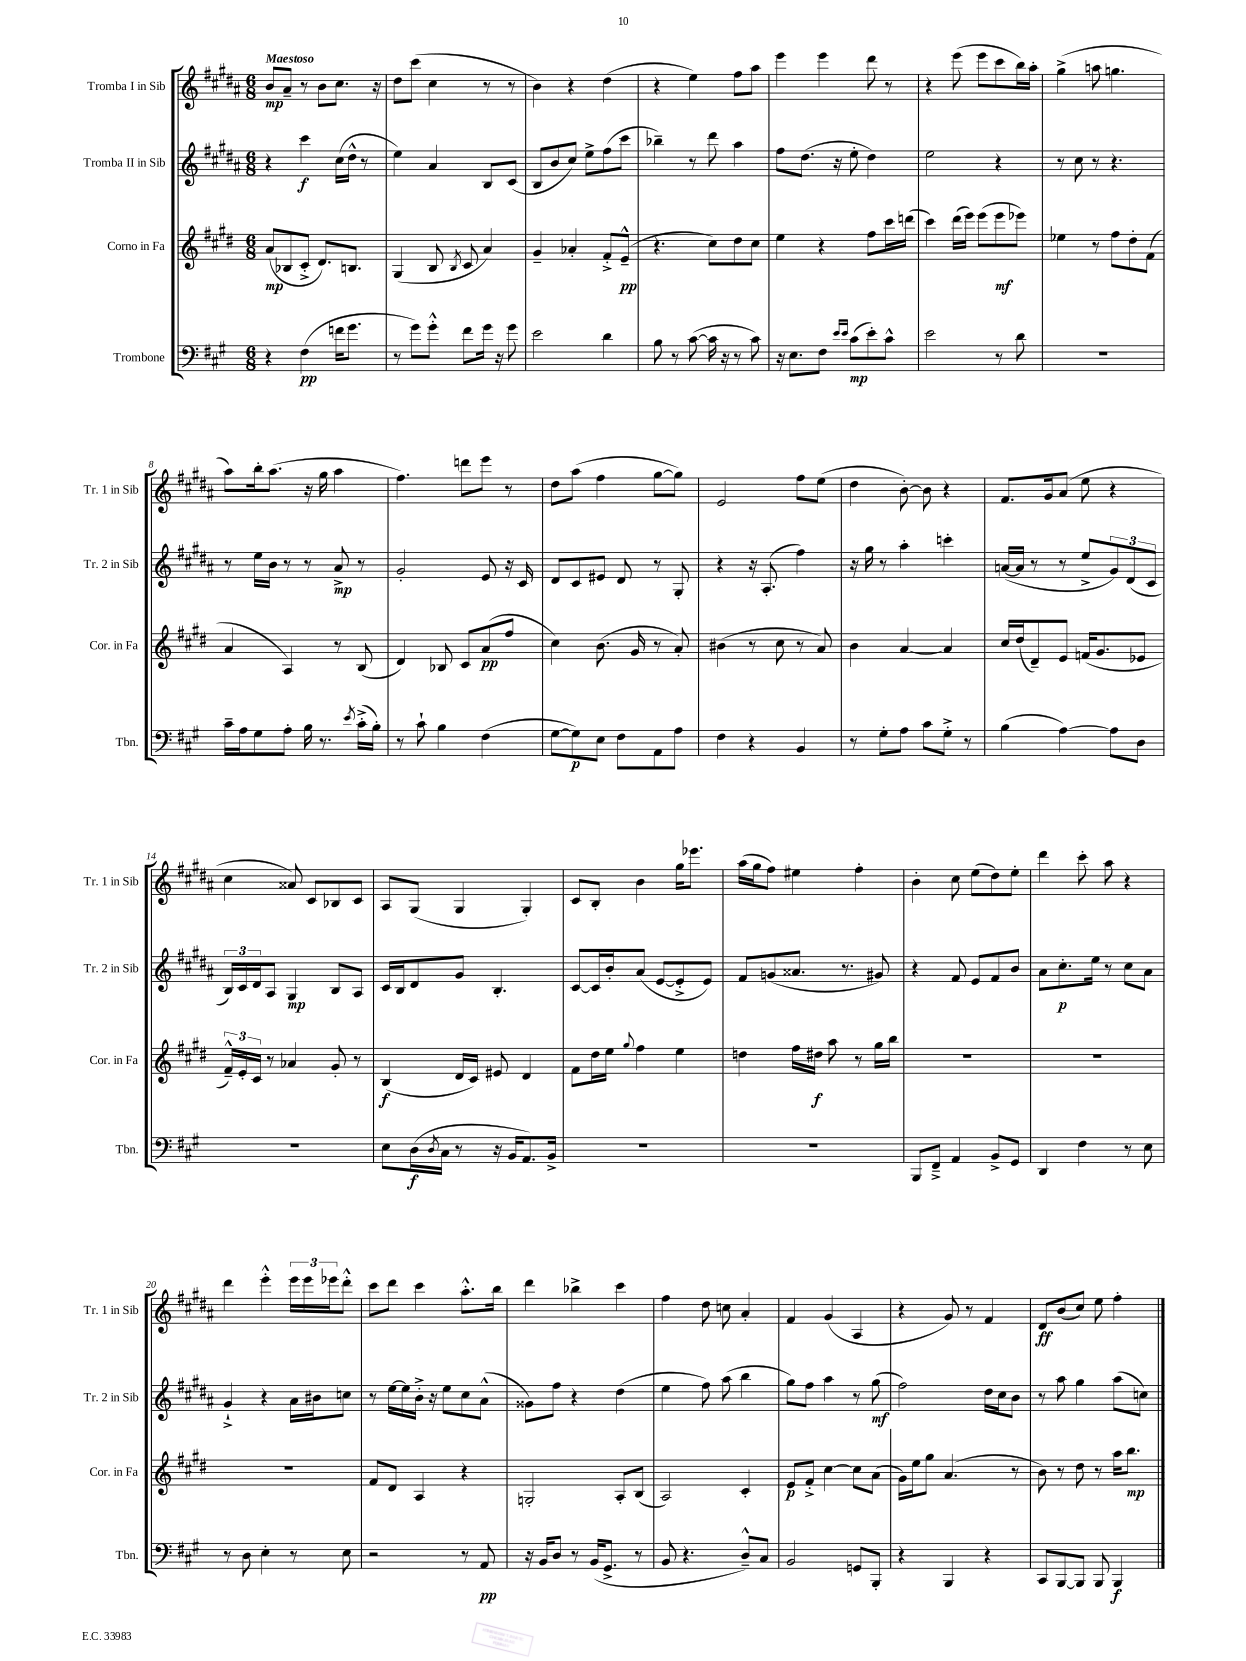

**kern	**dynam	**kern	**dynam	**kern	**dynam	**kern	**dynam
*part4	*part4	*part3	*part3	*part2	*part2	*part1	*part1
*staff4	*staff4	*staff3	*staff3	*staff2	*staff2	*staff1	*staff1
*I"Trombone	*	*I"Corno in Fa	*	*I"Tromba II in Sib	*	*I"Tromba I in Sib	*
*I'Tbn.	*	*I'Cor. in Fa	*	*I'Tr. 2 in Sib	*	*I'Tr. 1 in Sib	*
*clefF4	*	*clefG2	*	*clefG2	*	*clefG2	*
*k[f#c#g#]	*	*k[f#c#g#d#]	*	*k[f#c#g#d#a#]	*	*k[f#c#g#d#a#]	*
*M6/8	*	*M6/8	*	*M6/8	*	*M6/8	*
=1	=1	=1	=1	=1	=1	=1	=1
!	!	!	!	!	!	!LO:TX:a:B:t=Maestoso	!
4r	.	(8a/L	mp	4r	.	8b/L	mp
.	.	8B-X/	.	.	.	8a#~/J	.
(4F#\	pp	8c#'^/J	.	4ccc#\	f	8r	.
.	.	8.d#/L)	.	.	.	8b\L	.
16fn\KL	.	.	.	(16cc#\LL	.	8.cc#\J	.
8.g#\J	.	8.Bn/J	.	16dd#^^\JJ	.	.	.
.	.	.	.	8r	.	.	.
.	.	.	.	.	.	16r	.
=2	=2	=2	=2	=2	=2	=2	=2
8r	.	(4G#/	.	4ee\)	.	8dd#\L	.
8g#\L)	.	.	.	.	.	(8ccc#\J	.
8g#'^^\J	.	8B/	.	4a#/	.	4cc#\	.
.	.	8qB/	.	.	.	.	.
8f#\L	.	8c#/	.	.	.	.	.
16g#\Jk	.	4a/)	.	8B/L	.	8r	.
16r	.	.	.	.	.	.	.
8g#\	.	.	.	(8c#/J	.	8r	.
=3	=3	=3	=3	=3	=3	=3	=3
2e\	.	4g#~/	.	8B/L	.	4b\)	.
.	.	.	.	8b/	.	.	.
.	.	4a-X'/	.	8cc#/J)	.	4r	.
.	.	.	.	8ee^\L	.	.	.
4d\	.	8f#'^/L	.	(8ff#\	.	(4dd#\	.
.	.	(8e~^^/J	pp	8ccc#\J	.	.	.
=4	=4	=4	=4	=4	=4	=4	=4
8B\	.	4.r	.	4bb-X~\)	.	4r	.
8r	.	.	.	.	.	.	.
([8c#\	.	.	.	8r	.	4ee\)	.
16c#\]	.	8cc#\L)	.	8ddd#\	.	.	.
16r	.	.	.	.	.	.	.
8r	.	8dd#\	.	4aa#\	.	8ff#\L	.
8c#\)	.	8cc#\J	.	.	.	8aa#\J	.
=5	=5	=5	=5	=5	=5	=5	=5
16r	.	4ee\	.	8ff#\L	.	4eee\	.
8.E\L	.	.	.	.	.	.	.
.	.	.	.	(8.dd#\J	.	.	.
8F#\J	.	4r	.	.	.	4eee\	.
.	.	.	.	16r	.	.	.
16qqe/LL	.	.	.	.	.	.	.
16qqe/JJ	.	.	.	.	.	.	.
(8c#\L	mp	.	.	8ee'\	.	.	.
8e'\)	.	8ff#\L	.	4dd#\)	.	8ddd#\	.
8c#^^\J	.	16ccc#\L	.	.	.	8r	.
.	.	(16dddn\JJ	.	.	.	.	.
=6	=6	=6	=6	=6	=6	=6	=6
2e\	.	4ccc#\)	.	2ee\	.	4r	.
.	.	(16ddd#\LL	.	.	.	(8eee\	.
.	.	16eee\JJ)	.	.	.	.	.
.	.	(8eee\L	.	.	.	8eee\L	.
8r	.	8eee\	mf	4r	.	8ccc#\	.
8d\	.	8eee-X\J)	.	.	.	16bb\L)	.
.	.	.	.	.	.	16aa#'\JJ	.
=7	=7	=7	=7	=7	=7	=7	=7
2.r	.	4ee-X\	.	8r	.	(4gg#^\	.
.	.	.	.	8cc#\	.	.	.
.	.	8r	.	8r	.	8aan\	.
.	.	8ff#\L	.	4.r	.	4.ggn\	.
.	.	8dd#'\	.	.	.	.	.
.	.	(8f#\J	.	.	.	.	.
!!LO:LB:g=z
=8	=8	=8	=8	=8	=8	=8	=8
16c#~\LL	.	4a/	.	8r	.	8aa#\L)	.
16A\J	.	.	.	.	.	.	.
8G#\	.	.	.	16ee\LL	.	16bb'\k	.
.	.	.	.	16b\JJ	.	(8.aa#\J	.
8A'\J	.	4A/)	.	8r	.	.	.
16B\	.	.	.	8r	.	16r	.
8.r	.	.	.	.	.	16gg#\	.
.	.	8r	.	8a#^/	mp	4aa#\	.
8qe/	.	.	.	.	.	.	.
(16c#'^\LL	.	(8B/	.	8r	.	.	.
16B'\JJ)	.	.	.	.	.	.	.
=9	=9	=9	=9	=9	=9	=9	=9
8r	.	4d#/)	.	2g#'/	.	4.ff#\)	.
8c#`\	.	.	.	.	.	.	.
4B\	.	8B-X/	.	.	.	.	.
.	.	8c#/L	.	.	.	8dddn\L	.
(4F#\	.	(8a/	pp	8e/	.	8eee\J	.
.	.	8ff#/J	.	16r	.	8r	.
.	.	.	.	16c#/	.	.	.
=10	=10	=10	=10	=10	=10	=10	=10
[8G#\L	.	4cc#\)	.	8d#/L	.	8dd#\L	.
8G#\])	p	.	.	8c#/	.	(8aa#\J	.
8E\J	.	(8.b\	.	8e#X/J	.	4ff#\	.
8F#\L	.	.	.	8d#/	.	.	.
.	.	16g#/	.	.	.	.	.
8AA\	.	8r	.	8r	.	[8gg#\L	.
8A\J	.	8a'/)	.	8G#'/	.	8gg#\J])	.
=11	=11	=11	=11	=11	=11	=11	=11
4F#\	.	(4b#X\	.	4r	.	2e/	.
4r	.	8r	.	16r	.	.	.
.	.	.	.	(8.A#'/	.	.	.
.	.	8cc#\	.	.	.	.	.
4BB/	.	8r	.	4ff#\)	.	8ff#\L	.
.	.	8a/)	.	.	.	(8ee\J	.
=12	=12	=12	=12	=12	=12	=12	=12
8r	.	4b\	.	16r	.	4dd#\	.
.	.	.	.	16gg#\	.	.	.
8G#'\L	.	.	.	8r	.	.	.
8A\J	.	[4a/	.	4aa#'\	.	[8b'\)	.
8c#\L	.	.	.	.	.	8b\]	.
8G#'^\J	.	4a/]	.	4cccn'\	.	4r	.
8r	.	.	.	.	.	.	.
=13	=13	=13	=13	=13	=13	=13	=13
(4B\	.	16cc#/LL	.	([16an/LL	.	8.f#/L	.
.	.	(16dd#/J	.	16a/JJ]	.	.	.
.	.	8d#~/)	.	8r	.	.	.
.	.	.	.	.	.	16g#/k	.
[4A\)	.	8e/J	.	8r	.	(8a#/J	.
.	.	(16fn/KL	.	8ee^/L	.	8ee\	.
.	.	8.g#/	.	.	.	.	.
8A\L]	.	.	.	12g#/)	.	4r	.
.	.	.	.	(12d#/	.	.	.
8D\J	.	8e-X/J	.	.	.	.	.
.	.	.	.	12c#/J	.	.	.
!!LO:LB:g=z
=14	=14	=14	=14	=14	=14	=14	=14
2.r	.	24f#~^^/LL)	.	24B/LL)	.	4cc#\	.
.	.	24e'/	.	24c#/	.	.	.
.	.	24c#/JJ	.	24d#/J	.	.	.
.	.	8r	.	8A#/J	.	.	.
.	.	4a-X/	.	4G#/	mp	8a##X/)	.
.	.	.	.	.	.	8c#/L	.
.	.	8g#'/	.	8B/L	.	8B-X/	.
.	.	8r	.	8A#/J	.	8c#/J	.
=15	=15	=15	=15	=15	=15	=15	=15
8E\L	.	(4B/	f	16c#/LL	.	8A#/L	.
.	.	.	.	16B/J	.	.	.
(16D\L	f	.	.	8d#/	.	(8G#/J	.
8qD/	.	.	.	.	.	.	.
16C#\JJ	.	.	.	.	.	.	.
8r	.	16d#/LL	.	8g#/J	.	4G#/	.
.	.	16c#/JJ)	.	.	.	.	.
16r	.	8e#X/	.	4.B'/	.	.	.
16BB/KL	.	.	.	.	.	.	.
8.AA/)	.	4d#/	.	.	.	4G#'/)	.
16BB^/Jk	.	.	.	.	.	.	.
=16	=16	=16	=16	=16	=16	=16	=16
2.r	.	8f#\L	.	[8c#/L	.	8c#/L	.
.	.	16dd#\L	.	16c#/L]	.	8B'/J	.
.	.	16ee\JJ	.	16b'/J	.	.	.
.	.	8qqgg#/	.	.	.	.	.
.	.	4ff#\	.	(8a#/J	.	4b\	.
.	.	.	.	[8e/L	.	.	.
.	.	4ee\	.	8e'^/]	.	16gg#\KL	.
.	.	.	.	.	.	8.eee-X\J	.
.	.	.	.	8e/J)	.	.	.
=17	=17	=17	=17	=17	=17	=17	=17
2.r	.	4ddn\	.	8f#/L	.	(16aa#\LL	.
.	.	.	.	.	.	16gg#\J	.
.	.	.	.	(8gn/	.	8ff#\J)	.
.	.	16ff#\LL	.	8.a##X/J	.	4ee#X\	.
.	.	16dd#X\JJ	f	.	.	.	.
.	.	8aa\	.	.	.	.	.
.	.	.	.	8.r	.	.	.
.	.	8r	.	.	.	4ff#'\	.
.	.	16gg#\LL	.	8g#X/)	.	.	.
.	.	16bb\JJ	.	.	.	.	.
=18	=18	=18	=18	=18	=18	=18	=18
8BBB/L	.	2.r	.	4r	.	4b'\	.
8FF#~^/J	.	.	.	.	.	.	.
4AA/	.	.	.	8f#/	.	8cc#\	.
.	.	.	.	8e/L	.	(8ee\L	.
8BB^/L	.	.	.	8f#/	.	8dd#\)	.
8GG#/J	.	.	.	8b/J	.	8ee'\J	.
=19	=19	=19	=19	=19	=19	=19	=19
4DD/	.	2.r	.	8a#\L	.	4ddd#\	.
.	.	.	.	8.cc#'\	p	.	.
4F#\	.	.	.	.	.	8ccc#'\	.
.	.	.	.	16ee\Jk	.	.	.
.	.	.	.	8r	.	8aa#\	.
8r	.	.	.	8cc#\L	.	4r	.
8E\	.	.	.	8a#\J	.	.	.
!!LO:LB:g=z
=20	=20	=20	=20	=20	=20	=20	=20
8r	.	2.r	.	4g#`^/	.	4ddd#\	.
8D\	.	.	.	.	.	.	.
4E'\	.	.	.	4r	.	4eee'^^\	.
8r	.	.	.	16a#\LL	.	24eee\LL	.
.	.	.	.	.	.	24eee\	.
.	.	.	.	16b#X\J	.	.	.
.	.	.	.	.	.	24eee-X\J	.
8E\	.	.	.	8ccn\J	.	8ddd#'^^\J	.
=21	=21	=21	=21	=21	=21	=21	=21
2r	.	8f#/L	.	8r	.	8ccc#\L	.
.	.	8d#/J	.	[16ee\LL	.	8ddd#\J	.
.	.	.	.	16ee\]	.	.	.
.	.	4A/	.	16b'^\JJ	.	4ccc#\	.
.	.	.	.	16r	.	.	.
.	.	.	.	8ee\L	.	.	.
8r	.	4r	.	8cc#\	.	8.aa#'^^\L	.
8AA/	pp	.	.	(8a#^^\J	.	.	.
.	.	.	.	.	.	16bb\Jk	.
=22	=22	=22	=22	=22	=22	=22	=22
16r	.	2Gn'/	.	8g##X\L)	.	4ddd#\	.
16BB/KL	.	.	.	.	.	.	.
8D/J	.	.	.	8ff#\J	.	.	.
8r	.	.	.	4r	.	4bb-X^\	.
(16BB/KL	.	.	.	.	.	.	.
8.GG#^/J	.	.	.	.	.	.	.
.	.	8A'/L	.	(4dd#\	.	4ccc#\	.
8r	.	(8B/J	.	.	.	.	.
=23	=23	=23	=23	=23	=23	=23	=23
8BB/	.	2A/)	.	4ee\	.	4ff#\	.
4.r	.	.	.	.	.	.	.
.	.	.	.	8ff#\)	.	8dd#\	.
.	.	.	.	(8aa#\	.	8ccn\	.
8D~^^/L)	.	4c#'/	.	4bb\	.	4a#'/	.
8C#/J	.	.	.	.	.	.	.
=24	=24	=24	=24	=24	=24	=24	=24
2BB/	.	8e/L	p	8gg#\L)	.	4f#/	.
.	.	8f#'^/J	.	8ff#\J	.	.	.
.	.	[4cc#\	.	4aa#\	.	(4g#/	.
8GGn/L	.	8cc#\L]	.	8r	.	4A#/	.
8BBB'/J	.	(8a\J	.	(8gg#\	mf	.	.
=25	=25	=25	=25	=25	=25	=25	=25
4r	.	16g#\LL)	.	2ff#\)	.	4r	.
.	.	16ee\J	.	.	.	.	.
.	.	8gg#\J	.	.	.	.	.
4BBB/	.	(4.a/	.	.	.	8g#/)	.
.	.	.	.	.	.	8r	.
4r	.	.	.	16dd#\LL	.	4f#/	.
.	.	.	.	16cc#\J	.	.	.
.	.	8r	.	8b\J	.	.	.
=26	=26	=26	=26	=26	=26	=26	=26
8CC#/L	.	8b\)	.	8r	.	8d#/L	ff
[8BBB/	.	8r	.	8aa#\	.	(8b/	.
8BBB/J]	.	8dd#\	.	4gg#\	.	8cc#/J)	.
8BBB/	.	8r	.	.	.	8ee\	.
4BBB/	f	16aa\KL	.	(8aa#\L	.	4ff#'\	.
.	.	8.bb\J	mp	.	.	.	.
.	.	.	.	8ccn\J)	.	.	.
==	==	==	==	==	==	==	==
*-	*-	*-	*-	*-	*-	*-	*-
